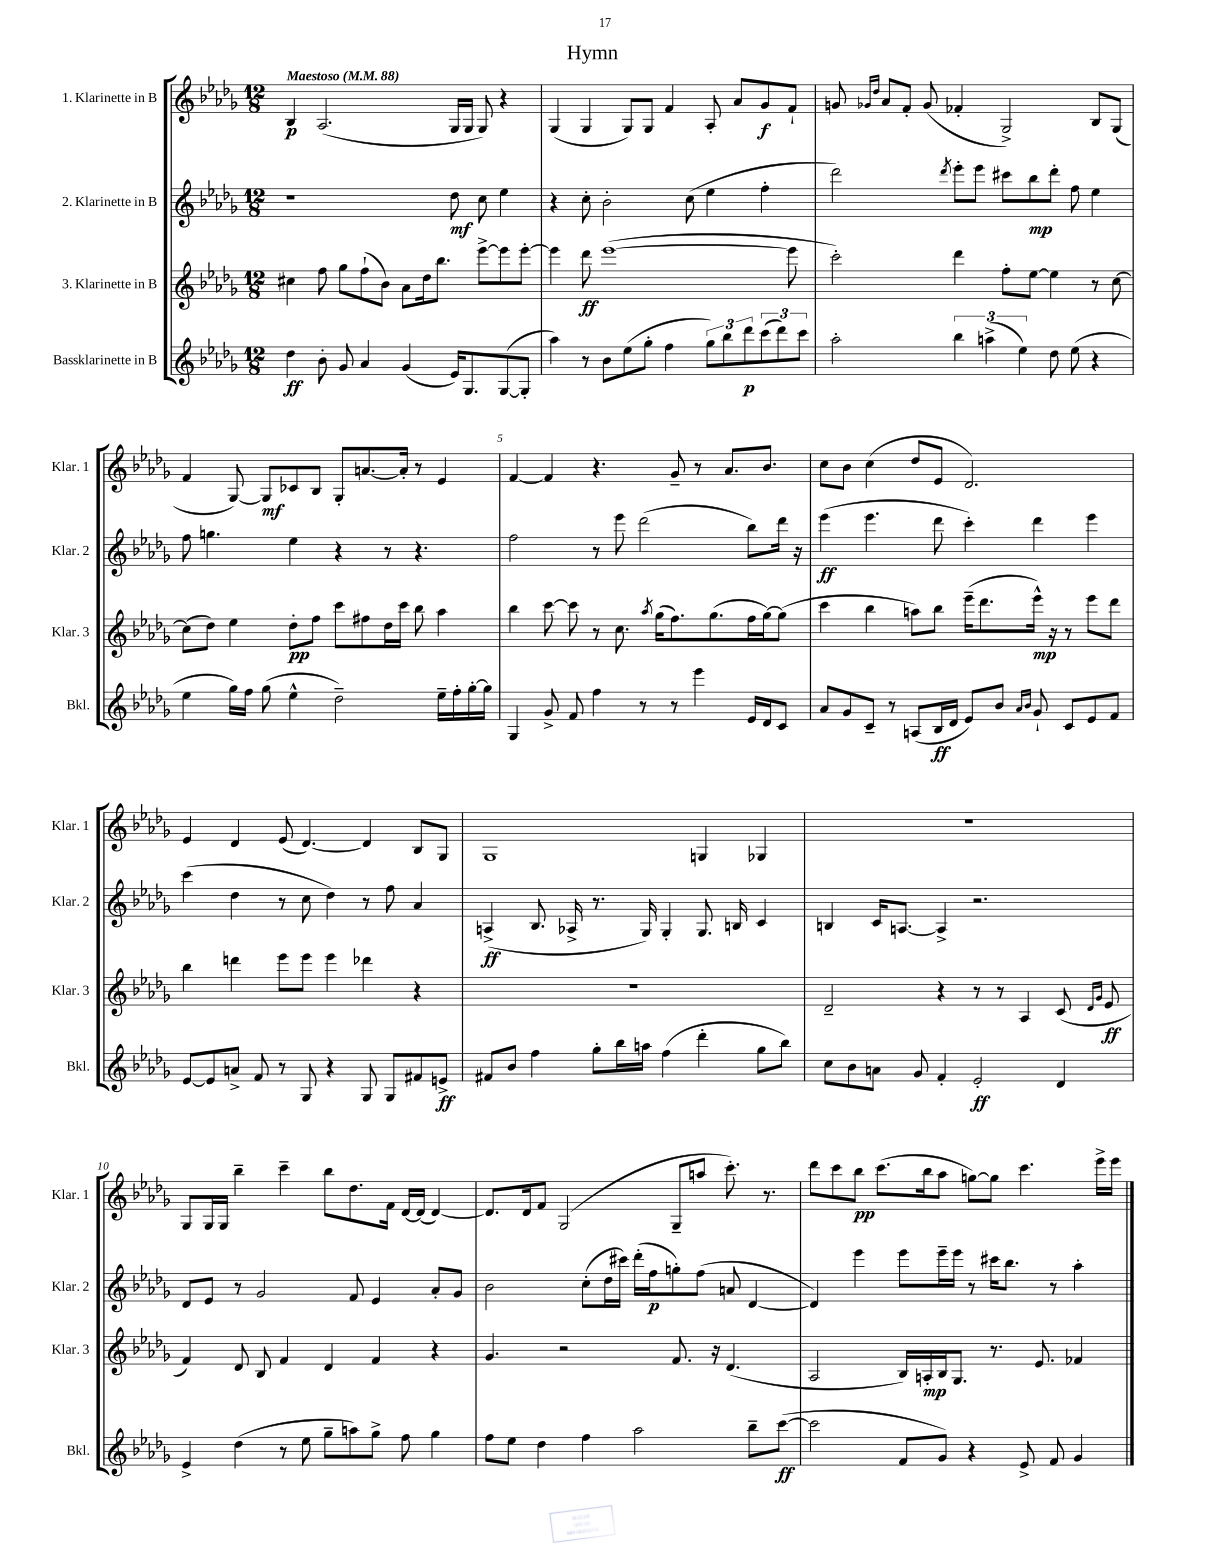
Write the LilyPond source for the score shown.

\header { title = "Hymn" }
<<
\new StaffGroup <<
\new Staff = "s0" \with { instrumentName = "1. Klarinette in B" shortInstrumentName = "Klar. 1" } {
    \clef treble \key des \major \numericTimeSignature \time 12/8 \tempo "Maestoso" 4 = 88
    bes4\p aes2.( ges16 ges16 ges8) r4 |
    ges4( ges4 ges8) ges8 f'4 aes8-. aes'8 ges'8\f f'8-! |
    g'8 \grace { ges'16 des''16 } aes'8 f'8-. ges'8( fes'4-. ges2->) bes8 ges8( |
    f'4 ges8~) ges8\mf ces'8 bes8 ges8-. a'8.~ a'16-. r8 ees'4 |
    f'4~ f'4 r4. ges'8-- r8 aes'8. bes'8. |
    c''8 bes'8 c''4( des''8 ees'8 des'2.) |
    ees'4 des'4 ees'8( des'4.~) des'4 bes8 ges8 |
    ges1 g4 ges4 |
    R1. |
    ges8 ges16 ges16 bes''4-- c'''4-- bes''8 des''8. f'16 des'16~ des'16( des'4~) |
    des'8. des'16 f'8 ges2( ges8-- a''8 c'''8.-.) r8. |
    des'''8 c'''8 bes''8\pp c'''8.( bes''16 aes''8 g''8~) g''8 c'''4. ees'''16-> ees'''16 \bar "|." |
}
\new Staff = "s1" \with { instrumentName = "2. Klarinette in B" shortInstrumentName = "Klar. 2" } {
    \clef treble \key des \major \numericTimeSignature \time 12/8
    r1 des''8\mf c''8 ees''4 |
    r4 c''8-. bes'2-. c''8( ees''4 f''4-. |
    des'''2) \acciaccatura { des'''8 } ees'''8-. ees'''8 cis'''8 bes''8\mp des'''8-. f''8 ees''4 |
    f''8 g''4. ees''4 r4 r8 r4. |
    f''2 r8 ees'''8 des'''2( bes''8) des'''16 r16 |
    ees'''4\ff( ees'''4. des'''8 c'''4-.) des'''4 ees'''4 |
    c'''4( des''4 r8 c''8 des''4) r8 f''8 aes'4 |
    a4->\ff( bes8. aes16-> r8. ges16) ges4-. ges8. b16 c'4 |
    b4 c'16 a8.~ a4-> r2. |
    des'8 ees'8 r8 ges'2 f'8 ees'4 aes'8-. ges'8 |
    bes'2 c''8-.( des''16 cis'''16) des'''16-.( f''16\p g''8-.) f''8( a'8 des'4~ |
    des'4) ees'''4 ees'''8 ees'''16-- ees'''16 r8 cis'''16 bes''8. r8 aes''4-. \bar "|." |
}
\new Staff = "s2" \with { instrumentName = "3. Klarinette in B" shortInstrumentName = "Klar. 3" } {
    \clef treble \key des \major \numericTimeSignature \time 12/8
    cis''4 f''8 ges''8 f''8-!( bes'8) aes'8 des''16 bes''8. ees'''8~-> ees'''8 ees'''8~-. |
    ees'''4 des'''8\ff ees'''1~( ees'''8 |
    c'''2-.) des'''4 f''8-. ees''8~ ees''4 r8 c''8~ |
    c''8( des''8) ees''4 des''8-.\pp f''8 c'''8 fis''8 des''16 c'''16 bes''8 aes''4 |
    bes''4 c'''8~ c'''8 r8 c''8. \acciaccatura { aes''8 } ges''16( f''8.) ges''8.( f''16 ges''16~) ges''8( |
    c'''4 bes''4 a''8) bes''8 ees'''16--( des'''8. ees'''16-^\mp) r16 r8 ees'''8 des'''8 |
    bes''4 d'''4 ees'''8 ees'''8 ees'''4 des'''4 r4 |
    R1. |
    des'2-- r4 r8 r8 aes4 c'8( \grace { des'16 ges'16 } ees'8\ff |
    f'4) des'8 bes8 f'4 des'4 f'4 r4 |
    ges'4. r2 f'8. r16 des'4.( |
    aes2 bes16) a16-.\mp bes16 ges8. r8. ees'8. fes'4 \bar "|." |
}
\new Staff = "s3" \with { instrumentName = "Bassklarinette in B" shortInstrumentName = "Bkl." } {
    \clef treble \key des \major \numericTimeSignature \time 12/8
    des''4\ff bes'8-. ges'8 aes'4 ges'4( ees'16) ges8. ges8~( ges8-. |
    aes''4) r8 bes'8 ees''8( ges''8-. f''4 \tuplet 3/2 { ges''8) bes''8 des'''8\p } \tuplet 3/2 { c'''8( des'''8) c'''8 } |
    aes''2-. \tuplet 3/2 { bes''4 a''4->( ees''4) } des''8 ees''8( r4 |
    ees''4 ges''16) f''16 ges''8( ees''4-^ des''2--) ees''16-- f''16-. ges''16~-. ges''16 |
    ges4 ges'8-> f'8 f''4 r8 r8 ees'''4 ees'16 des'16 c'8 |
    aes'8 ges'8 c'8-- r8 a8( bes16\ff des'16 ees'8) bes'8 \grace { aes'16 bes'16 } ges'8-! c'8 ees'8 f'8 |
    ees'8~ ees'8 a'8-> f'8 r8 ges8 r4 ges8 ges8 fis'8 e'8->\ff |
    fis'8 bes'8 f''4 ges''8-. bes''16 a''16 f''4( des'''4-. ges''8 bes''8) |
    c''8 bes'8 a'8 ges'8 f'4-. ees'2-.\ff des'4 |
    ees'4-> des''4( r8 ees''8 ges''8-- a''8) ges''8-> f''8 ges''4 |
    f''8 ees''8 des''4 f''4 aes''2 bes''8-- c'''8~\ff( |
    c'''2 f'8 ges'8) r4 ees'8-> f'8 ges'4 \bar "|." |
}
>>
>>
\layout { \context { \Score \override BarNumber.break-visibility = ##(#f #t #t) barNumberVisibility = #(every-nth-bar-number-visible 5) } }
